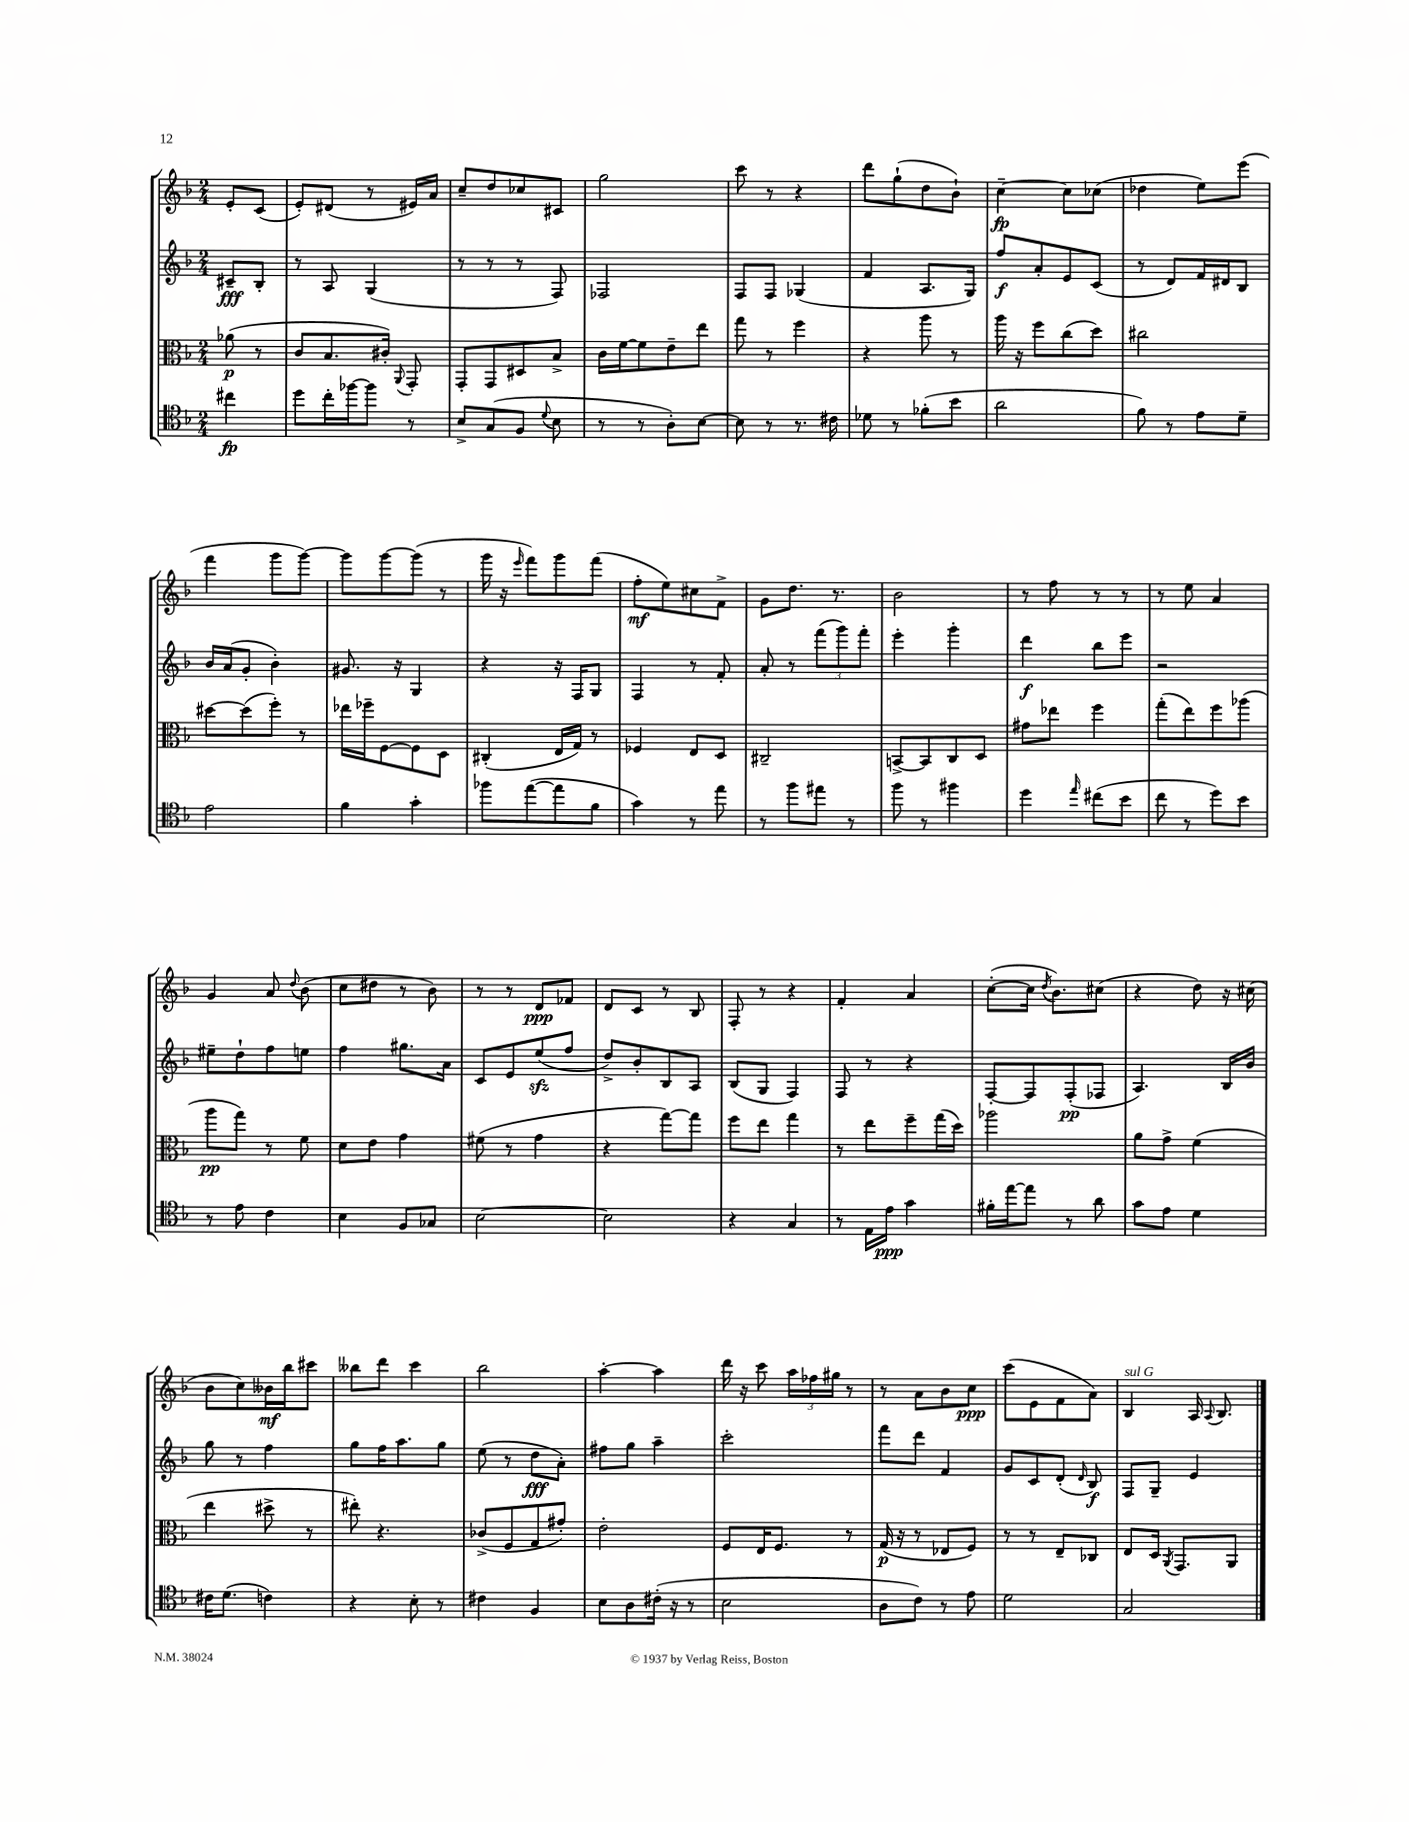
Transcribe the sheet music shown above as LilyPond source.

<<
\new StaffGroup <<
\new Staff = "s0" {
    \clef treble \key f \major \numericTimeSignature \time 2/4 \partial 4
    \autoBeamOff e'8[-. c'8]( |
    e'8[-.) dis'8]( r8 eis'16[) a'16] |
    c''8[-- d''8 ces''8 cis'8] |
    g''2 |
    c'''8 r8 r4 |
    d'''8[ g''8-!( d''8 bes'8]-!) |
    c''4~--\fp c''8[ ces''8]( |
    des''4 e''8[) e'''8]( |
    f'''4 g'''8[ g'''8]~) |
    g'''8[ g'''8~ g'''8]( r8 |
    g'''16 r16 \grace { e'''16 } f'''8[) g'''8 f'''8]( |
    f''8[-.\mf e''8) cis''8 f'8]-> |
    g'8[ d''8.] r8. |
    bes'2 |
    r8 f''8 r8 r8 |
    r8 e''8 a'4 |
    g'4 a'8 \appoggiatura { d''8 } bes'8( |
    c''8[ dis''8] r8 bes'8) |
    r8 r8 d'8[\ppp fes'8] |
    d'8[ c'8] r8 bes8 |
    f8-. r8 r4 |
    f'4-. a'4 |
    c''8[~-.( c''16] \acciaccatura { d''8 } bes'8.[) cis''8]( |
    r4 d''8) r16 cis''16( |
    bes'8[ c''8) beses'16\mf bes''16 cis'''8] |
    beses''8[ d'''8] c'''4 |
    bes''2 |
    a''4~-. a''4 |
    d'''16 r16 c'''8 \tuplet 3/2 { a''16[ fes''16 gis''16] } r8 |
    r8 a'8[ bes'8 c''8]\ppp |
    c'''8[( e'8 f'8 a'8]) |
    bes4^\markup { \italic "sul G" } a16 \appoggiatura { a8 } bes8. \bar "|." |
}
\new Staff = "s1" {
    \clef treble \key f \major \numericTimeSignature \time 2/4 \partial 4
    \autoBeamOff cis'8[--\fff bes8]-. |
    r8 a8 g4( |
    r8 r8 r8 f8) |
    fes2 |
    f8[ f8] ges4( |
    f'4 a8.[ g16]) |
    f''8[\f a'8-. e'8 c'8]( |
    r8 d'8[) f'16 dis'16 bes8] |
    bes'16[ a'16( g'8]-. bes'4-.) |
    gis'8. r16 g4 |
    r4 r16 f16[ g8] |
    f4 r8 f'8-. |
    a'8-. r8 \tuplet 3/2 { f'''8[( g'''8) f'''8]-. } |
    e'''4-. g'''4-. |
    d'''4\f bes''8[ e'''8] |
    r2 |
    eis''8[-- d''8-! f''8 e''8] |
    f''4 gis''8.[ a'16] |
    c'8[ e'8 e''8\sfz( f''8] |
    d''8[->) bes'8-. bes8 a8] |
    bes8[( g8] f4) |
    f8 r8 r4 |
    f8[~-. f8 f8-.\pp( fes8] |
    a4.) bes16[ bes'16] |
    g''8 r8 f''4 |
    g''8[ f''16 a''8. g''8] |
    e''8( r8 d''8[\fff a'8]-.) |
    fis''8[ g''8] a''4-- |
    c'''2-. |
    f'''8[ d'''8] f'4 |
    g'8[ c'8 d'8]-.( \grace { d'16 } bes8\f) |
    f8[ g8]-- e'4 \bar "|." |
}
\new Staff = "s2" {
    \clef alto \key f \major \numericTimeSignature \time 2/4 \partial 4
    \autoBeamOff aes'8\p( r8 |
    c'8[ bes8. cis'16]-.) \appoggiatura { a,8 } g,8-. |
    g,8[-. g,8 dis8 bes8]-> |
    c'16[ f'16~ f'8 e'8-- e''8] |
    g''8 r8 f''4 |
    r4 a''8 r8 |
    a''16 r16 f''8[ c''8( d''8]) |
    cis''2 |
    dis''8[~ dis''8( f''8]-.) r8 |
    ees''16[ fes''16-- f8~ f8 d8] |
    cis4-.( e16[ g16]) r8 |
    fes4 e8[ d8] |
    cis2-- |
    b,8[~-> b,8 c8 d8] |
    gis'8[ ees''8] f''4 |
    g''8[-.( e''8) f''8 aes''8]( |
    a''8[\pp g''8]) r8 f'8 |
    d'8[ e'8] g'4 |
    fis'8( r8 g'4 |
    r4 g''8[~) g''8] |
    f''8[ e''8] g''4 |
    r8 e''8[ f''8-- g''16( d''16]) |
    aes''2 |
    a'8[ g'8]-> f'4( |
    e''4 dis''8-> r8 |
    eis''8-.) r4. |
    ces'8[->( f8 g8 gis'8]-.) |
    e'2-. |
    f8[ e16 f8.] r8 |
    g16\p( r16 r8 ees8[ f8]) |
    r8 r8 e8[-- ces8] |
    e8[ d16] \acciaccatura { a,8 } g,8.[ a,8] \bar "|." |
}
\new Staff = "s3" {
    \clef tenor \key f \major \numericTimeSignature \time 2/4 \partial 4
    \autoBeamOff cis''4\fp |
    d''8[ c''16-. fes''16~ fes''8] r8 |
    bes8[-> g8( f8] \appoggiatura { d'8 } bes8 |
    r8 r8 a8[-.) bes8]~ |
    bes8 r8 r8. cis'16 |
    des'8 r8 fes'8[-.( bes'8] |
    a'2 |
    f'8) r8 e'8[ d'8]-- |
    e'2 |
    f'4 g'4-. |
    fes''8[ e''8~( e''8 f'8] |
    g'4) r8 e''8 |
    r8 f''8[ eis''8] r8 |
    f''8 r8 fis''4 |
    d''4 \grace { e''16 } cis''8[( bes'8] |
    c''8 r8 d''8[) bes'8] |
    r8 e'8 c'4 |
    bes4 f8[ ges8] |
    bes2~ |
    bes2 |
    r4 g4 |
    r8 e16[ e'16]\ppp g'4 |
    fis'16[-. e''16~ e''8] r8 a'8 |
    g'8[ e'8] d'4 |
    cis'16[ d'8.]( c'4) |
    r4 bes8-. r8 |
    cis'4 f4 |
    bes8[ a8 cis'16]-.( r16 r8 |
    bes2 |
    a8[ c'8]) r8 e'8 |
    d'2 |
    g2 \bar "|." |
}
>>
>>
\layout { \context { \Score \remove "Bar_number_engraver" } }
